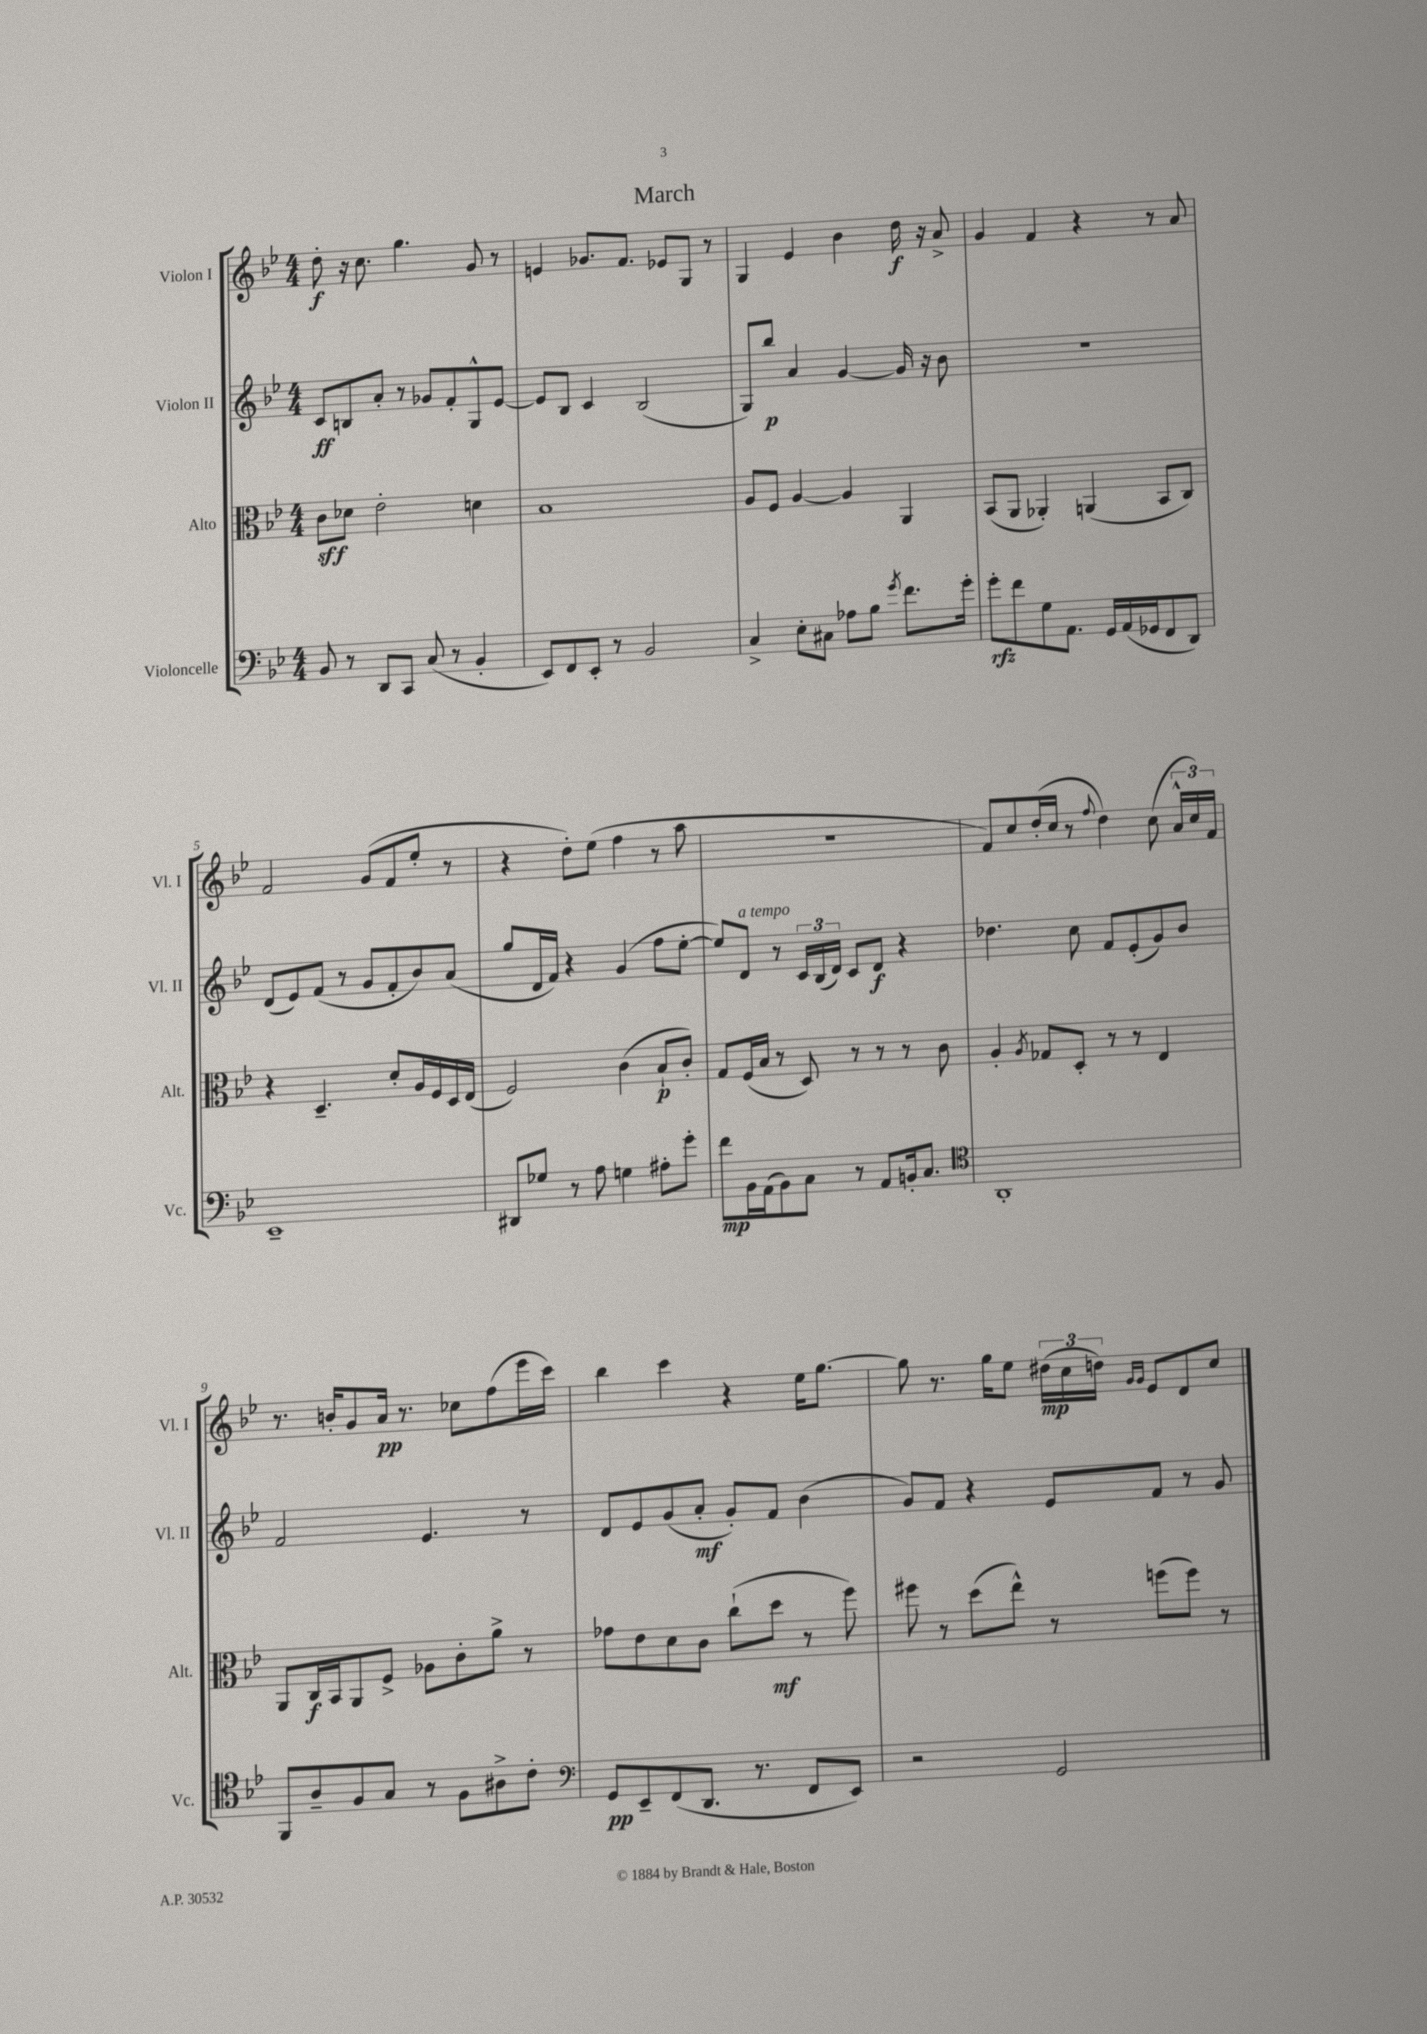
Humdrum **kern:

**kern	**kern	**kern	**kern
*staff4	*staff3	*staff2	*staff1
*clefF4	*clefC3	*clefG2	*clefG2
*k[b-e-]	*k[b-e-]	*k[b-e-]	*k[b-e-]
*M4/4	*M4/4	*M4/4	*M4/4
8BB-	8c	8c	8dd'
8r	8d-	8B	16r
.	.	.	8.cc
8DD	2e-'	8a'	.
8CC	.	8r	4.gg
(8C	.	8g-	.
8r	.	8f'	.
4BB-'	4d	8G^^	8g
.	.	[8e-	8r
=	=	=	=
8EE-)	1B-	8e-]	4e
8FF	.	8B-	.
8EE-'	.	4c	8.g-
8r	.	.	.
.	.	.	8.f
2BB-	.	(2B-	.
.	.	.	8e-
.	.	.	8G
.	.	.	8r
=	=	=	=
4C^	8A	8G)	4G
.	8F	8bb-	.
8E-'	[4A	4a	4e-
8C#	.	.	.
8A-	4A]	[4g	4b-
8B-	.	.	.
8qg	.	.	.
8.f	4AA	16g]	16dd
.	.	16r	16r
.	.	8b-	8a^
16g'	.	.	.
=	=	=	=
8g'	(8BB-	1r	4g
8f	8AA	.	.
8G	4AA-')	.	4f
8.AA	.	.	.
.	(4AA	.	4r
16GG	.	.	.
(16AA	.	.	.
16GG-	.	.	.
8FF	8BB-	.	8r
8DD)	8C)	.	8a
=	=	=	=
1EE-~	4r	(8d	2f
.	.	8e-)	.
.	4.D~	(8f	.
.	.	8r	.
.	.	8g	(8g
.	8d'	8f'	8f
.	16A	8b-)	8ee-'
.	16F	.	.
.	16D	(8a	8r
.	(16E-	.	.
=	=	=	=
8DD#	2F)	8gg	4r
8G-	.	16d	.
.	.	16f)	.
8r	.	4r	8dd')
8A	.	.	(8ee-
4G	(4c	(4g	4ff
8A#'	8B-`	8ff	8r
8g'	8c')	[8ee-'	8aa
=	=	=	=
8f	8G	8ee-])	1r
16BB-	(16F	8d	.
(16AA	16B-	.	.
8BB-)	8r	8r	.
8C	8D)	24c	.
.	.	(24B-	.
.	.	24d)	.
8r	8r	8c	.
8AA	8r	8d	.
16BB'	8r	4r	.
8.C	.	.	.
.	8c	.	.
=	=	=	=
*clefC4	*	*	*
1AA'	4A'	4.dd-	8f)
.	.	.	8cc
.	8qA	.	.
.	8G-	.	(16dd'
.	.	.	16cc
.	8D'	8cc	8r
.	.	.	8qqff
.	8r	8f	4dd)
.	8r	(8e-'	.
.	4E-	8g)	(8cc
.	.	8b-	24a^^
.	.	.	24cc)
.	.	.	24f
=	=	=	=
8FF	8AA	2f	8.r
8A~	16C	.	.
.	16BB-	.	16b'
8F	8AA	.	8g
8G	8F^	.	16a
.	.	.	8.r
8r	8A-	4.e-	.
8F	8c'	.	8cc-
8A#^	8a^	.	(8ff
8c'	8r	8r	16eee-
.	.	.	16ccc)
=	=	=	=
*clefF4	*	*	*
8GG	8g-	8d	4bb-
8EE-~	8e-	8e-	.
(8FF	8d	(8g	4ccc
8.DD	8c	8a'	.
.	(8cc`	8g')	4r
8.r	.	.	.
.	8dd	8f	.
8FF	8r	(4b-	16ee-
.	.	.	[8.gg
8EE-)	8ff)	.	.
=	=	=	=
2r	8ff#	8g)	8gg]
.	8r	8f	8.r
.	(8dd	4r	.
.	.	.	16gg
.	8ee-^^)	.	8ee-
2GG	8r	8e-	(24dd#
.	.	.	24cc
.	.	.	24dd)
.	.	.	16qqg
.	.	.	16qqg
.	(8ff	8f	8e-
.	8ff)	8r	8d
.	8r	8g	8cc
==	==	==	==
*-	*-	*-	*-
